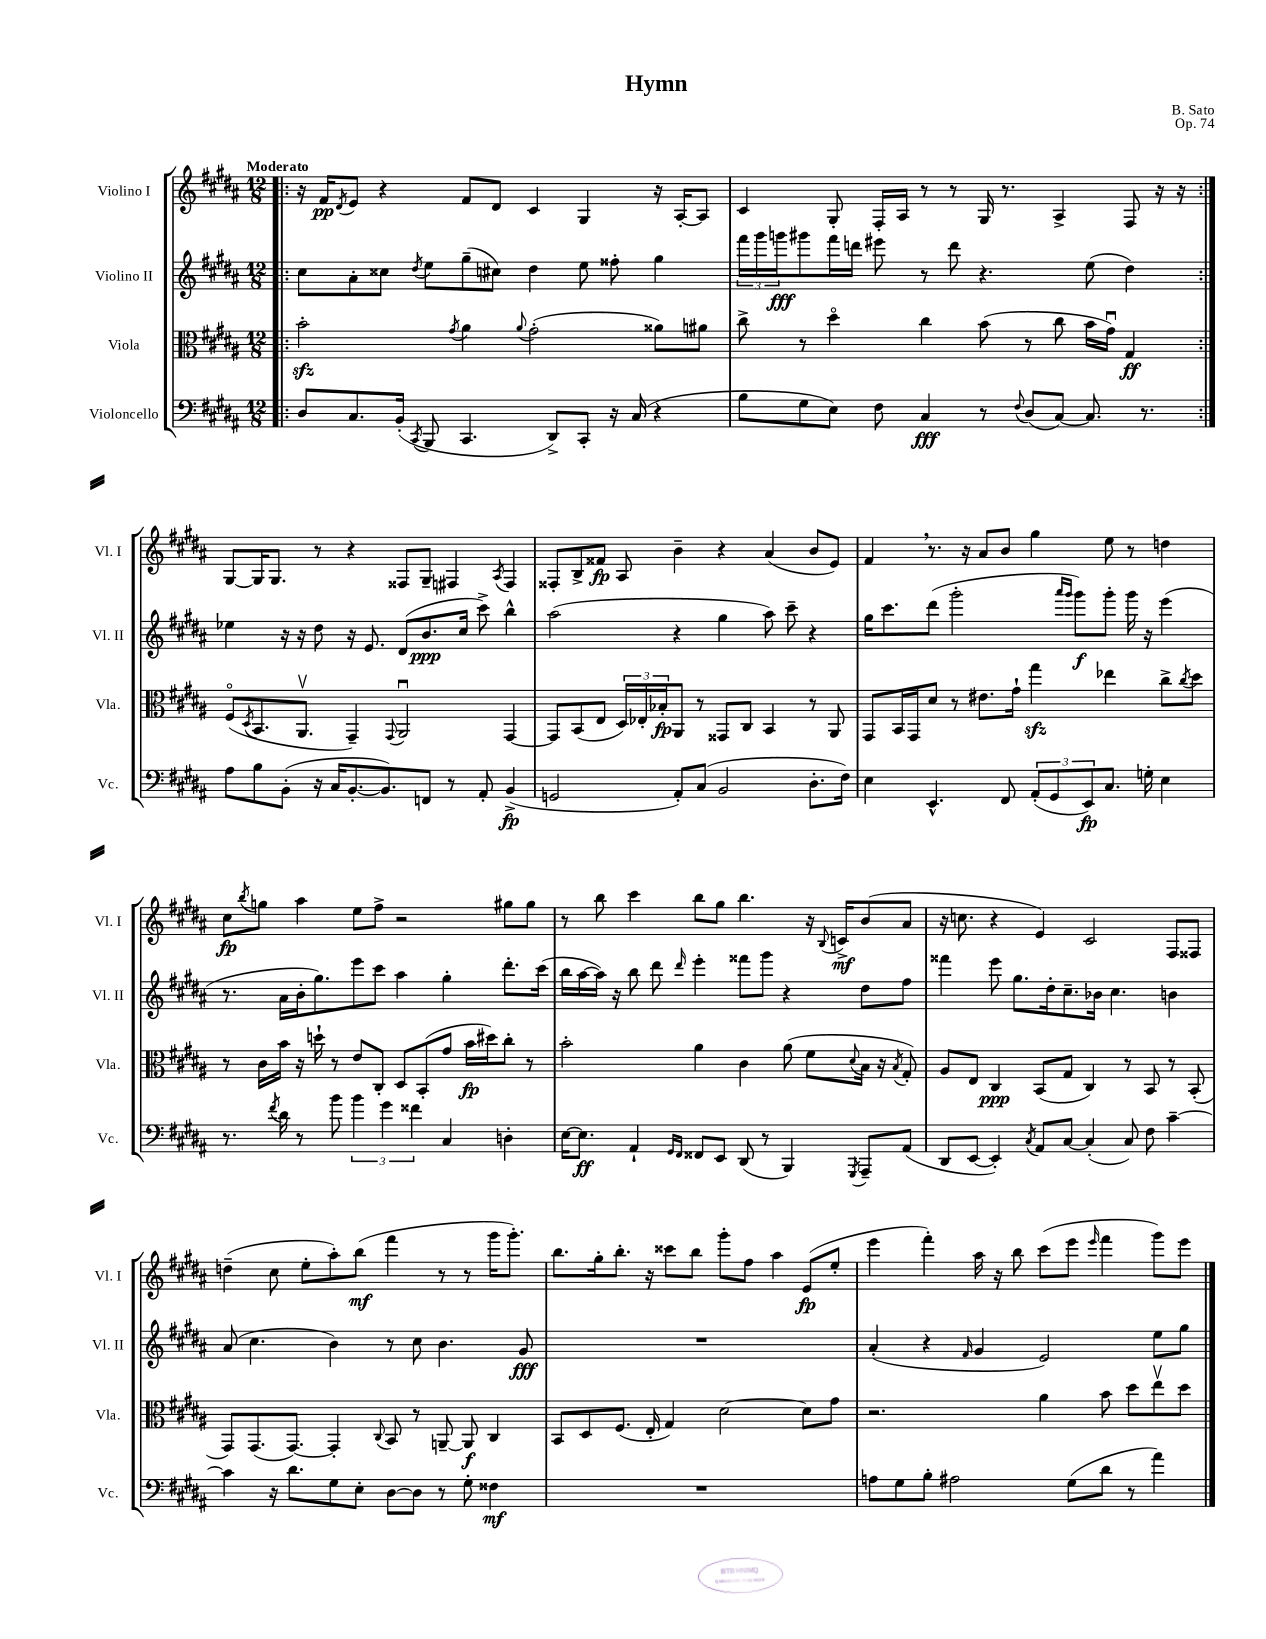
\header { title = "Hymn" composer = "B. Sato" opus = "Op. 74" }
<<
\new StaffGroup <<
\new Staff = "s0" \with { instrumentName = "Violino I" shortInstrumentName = "Vl. I" } {
    \clef treble \key b \major \numericTimeSignature \time 12/8 \tempo "Moderato"
    \repeat volta 2 { \bar ".|:" r16 fis'16\pp \acciaccatura { dis'8 } e'8 r4 fis'8 dis'8 cis'4 gis4 r16 ais16~-. ais8 |
    cis'4 gis8-. fis16-. ais16 r8 r8 gis16 r8. ais4-> fis8 r16 r16 | }
    gis8~ gis16 gis8. r8 r4 fisis8 gis8-- fis4 \acciaccatura { ais8 } fis4 |
    fisis8-. b8-> fisis'8\fp ais8 b'4-- r4 ais'4( b'8 e'8) |
    fis'4 \breathe r8. r16 ais'8 b'8 gis''4 e''8 r8 d''4 |
    cis''8\fp \acciaccatura { b''8 } g''8 ais''4 e''8 fis''8-> r2 gis''8 gis''8 |
    r8 b''8 cis'''4 b''8 gis''8 b''4. r16 \appoggiatura { b8 } c'16->\mf b'8( ais'8 |
    r16 c''8. r4 e'4) cis'2 fis8 fisis8 |
    d''4--( cis''8 e''8-. ais''8-.) b''8\mf( fis'''4 r8 r8 gis'''16 gis'''8.-.) |
    b''8. gis''16-. b''8.-. r16 cisis'''8 b''8 gis'''8-. fis''8 ais''4 e'8\fp( e''8-. |
    e'''4 fis'''4-.) ais''16 r16 b''8 cis'''8( e'''8 \grace { e'''16 } fis'''4 gis'''8) e'''8 \bar "|." |
}
\new Staff = "s1" \with { instrumentName = "Violino II" shortInstrumentName = "Vl. II" } {
    \clef treble \key b \major \numericTimeSignature \time 12/8
    \repeat volta 2 { \bar ".|:" cis''8 ais'8-. cisis''8 \acciaccatura { dis''8 } e''8 gis''8--( cis''8) dis''4 e''8 fisis''8-. gis''4 |
    \tuplet 3/2 { fis'''16 gis'''16 g'''16\fff } gis'''8 fis'''16 d'''16 eis'''8 r8 d'''8 r4. e''8( dis''4) | }
    ees''4 r16 r16 dis''8 r16 e'8. dis'8( b'8.\ppp cis''16 cis'''8->) b''4-^ |
    ais''2( r4 gis''4 ais''8) cis'''8-- r4 |
    gis''16 cis'''8. dis'''8( gis'''2-. \grace { ais'''16 gis'''16 } gis'''8\f) gis'''8-. gis'''16 r16 e'''4( |
    r8. ais'16 b'16-. gis''8.) e'''8 cis'''8 ais''4 gis''4-. dis'''8.-. cis'''16( |
    b''16 ais''16~ ais''16) r16 b''8 dis'''8 \grace { dis'''16 } e'''4-. fisis'''8 gis'''8 r4 dis''8 fis''8 |
    fisis'''4 e'''8 gis''8. dis''16-. cis''8.-- bes'16 cis''4. b'4 |
    ais'8( cis''4. b'4) r8 cis''8 b'4. gis'8\fff |
    R1. |
    ais'4-.( r4 \grace { fis'16 } gis'4 e'2) e''8 gis''8 \bar "|." |
}
\new Staff = "s2" \with { instrumentName = "Viola" shortInstrumentName = "Vla." } {
    \clef alto \key b \major \numericTimeSignature \time 12/8
    \repeat volta 2 { \bar ".|:" b'2-.\sfz \acciaccatura { gis'8 } ais'4 \appoggiatura { ais'8 } gis'2-.( aisis'8) ais'8 |
    cis''8-> r8 dis''4\flageolet cis''4 b'8( r8 cis''8 b'16 gis'16\downbow) gis4\ff | }
    fis8\flageolet( \acciaccatura { dis8 } b,8. ais,8.\upbow gis,4--) \appoggiatura { gis,8 } ais,2\downbow gis,4~ |
    gis,8 b,8( e8 \tuplet 3/2 { dis16) ees16-. bes16-.\fp } ais,8 r8 gisis,8 cis8 b,4 r8 ais,8 |
    gis,8 b,16 gis,16 dis'8 r8 eis'8. gis'16-! gis''4\sfz ees''4 cis''8-> \acciaccatura { cis''8 } dis''8 |
    r8 cis'16 b'16 r16 d''16-! r8 e'8 cis8-. dis8 b,8-.( gis'8 b'16\fp dis''16) cis''8-. r8 |
    b'2-. ais'4 cis'4 ais'8( fis'8 \appoggiatura { dis'8 } b16 r16 \acciaccatura { b8 } gis8-.) |
    ais8 e8 cis4\ppp b,8( gis8 cis4) r8 b,8 r8 b,8-.( |
    gis,8) gis,8.( gis,8.~) gis,4-. \appoggiatura { cis8 } b,8 r8 a,8~-- a,8\f cis4 |
    b,8 dis8 fis8.( e16-. gis4) dis'2~ dis'8 gis'8 |
    r2. ais'4 b'8 dis''8 e''8\upbow dis''8 \bar "|." |
}
\new Staff = "s3" \with { instrumentName = "Violoncello" shortInstrumentName = "Vc." } {
    \clef bass \key b \major \numericTimeSignature \time 12/8
    \repeat volta 2 { \bar ".|:" dis8 cis8. b,16-.( \acciaccatura { cis,8 } b,,8 cis,4. dis,8->) cis,8-. r16 cis16( r4 |
    b8 gis8 e8) fis8 cis4\fff r8 \appoggiatura { fis8 } dis8( cis8~) cis8. r8. | }
    ais8 b8 b,8-.( r16 cis16 b,8.~-. b,8.) f,8 r8 ais,8-. b,4->\fp( |
    g,2 ais,8-.) cis8( b,2 dis8.-. fis16) |
    e4 e,4.-^ fis,8 \tuplet 3/2 { ais,8-.( gis,8 e,8\fp) } cis8. g16-. e4 |
    r8. \acciaccatura { fis'8 } dis'16 r8 b'8 \tuplet 3/2 { b'4 gis'4 fisis'4 } cis4 d4-. |
    e16~ e8.\ff ais,4-! \grace { gis,16 fis,16 } fisis,8 e,8 dis,8( r8 b,,4) \acciaccatura { gis,,8 } ais,,8-- ais,8( |
    dis,8 e,8~ e,4-.) \acciaccatura { cis8 } ais,8 cis8~ cis4-.( cis8) fis8 cis'4~-- |
    cis'4 r16 dis'8. gis8 e8-. dis8~ dis8 r8 gis8-. fisis4\mf |
    R1. |
    a8 gis8 b8-. ais2 gis8( dis'8 r8 ais'4) \bar "|." |
}
>>
>>
\layout { \context { \Score \remove "Bar_number_engraver" } }
